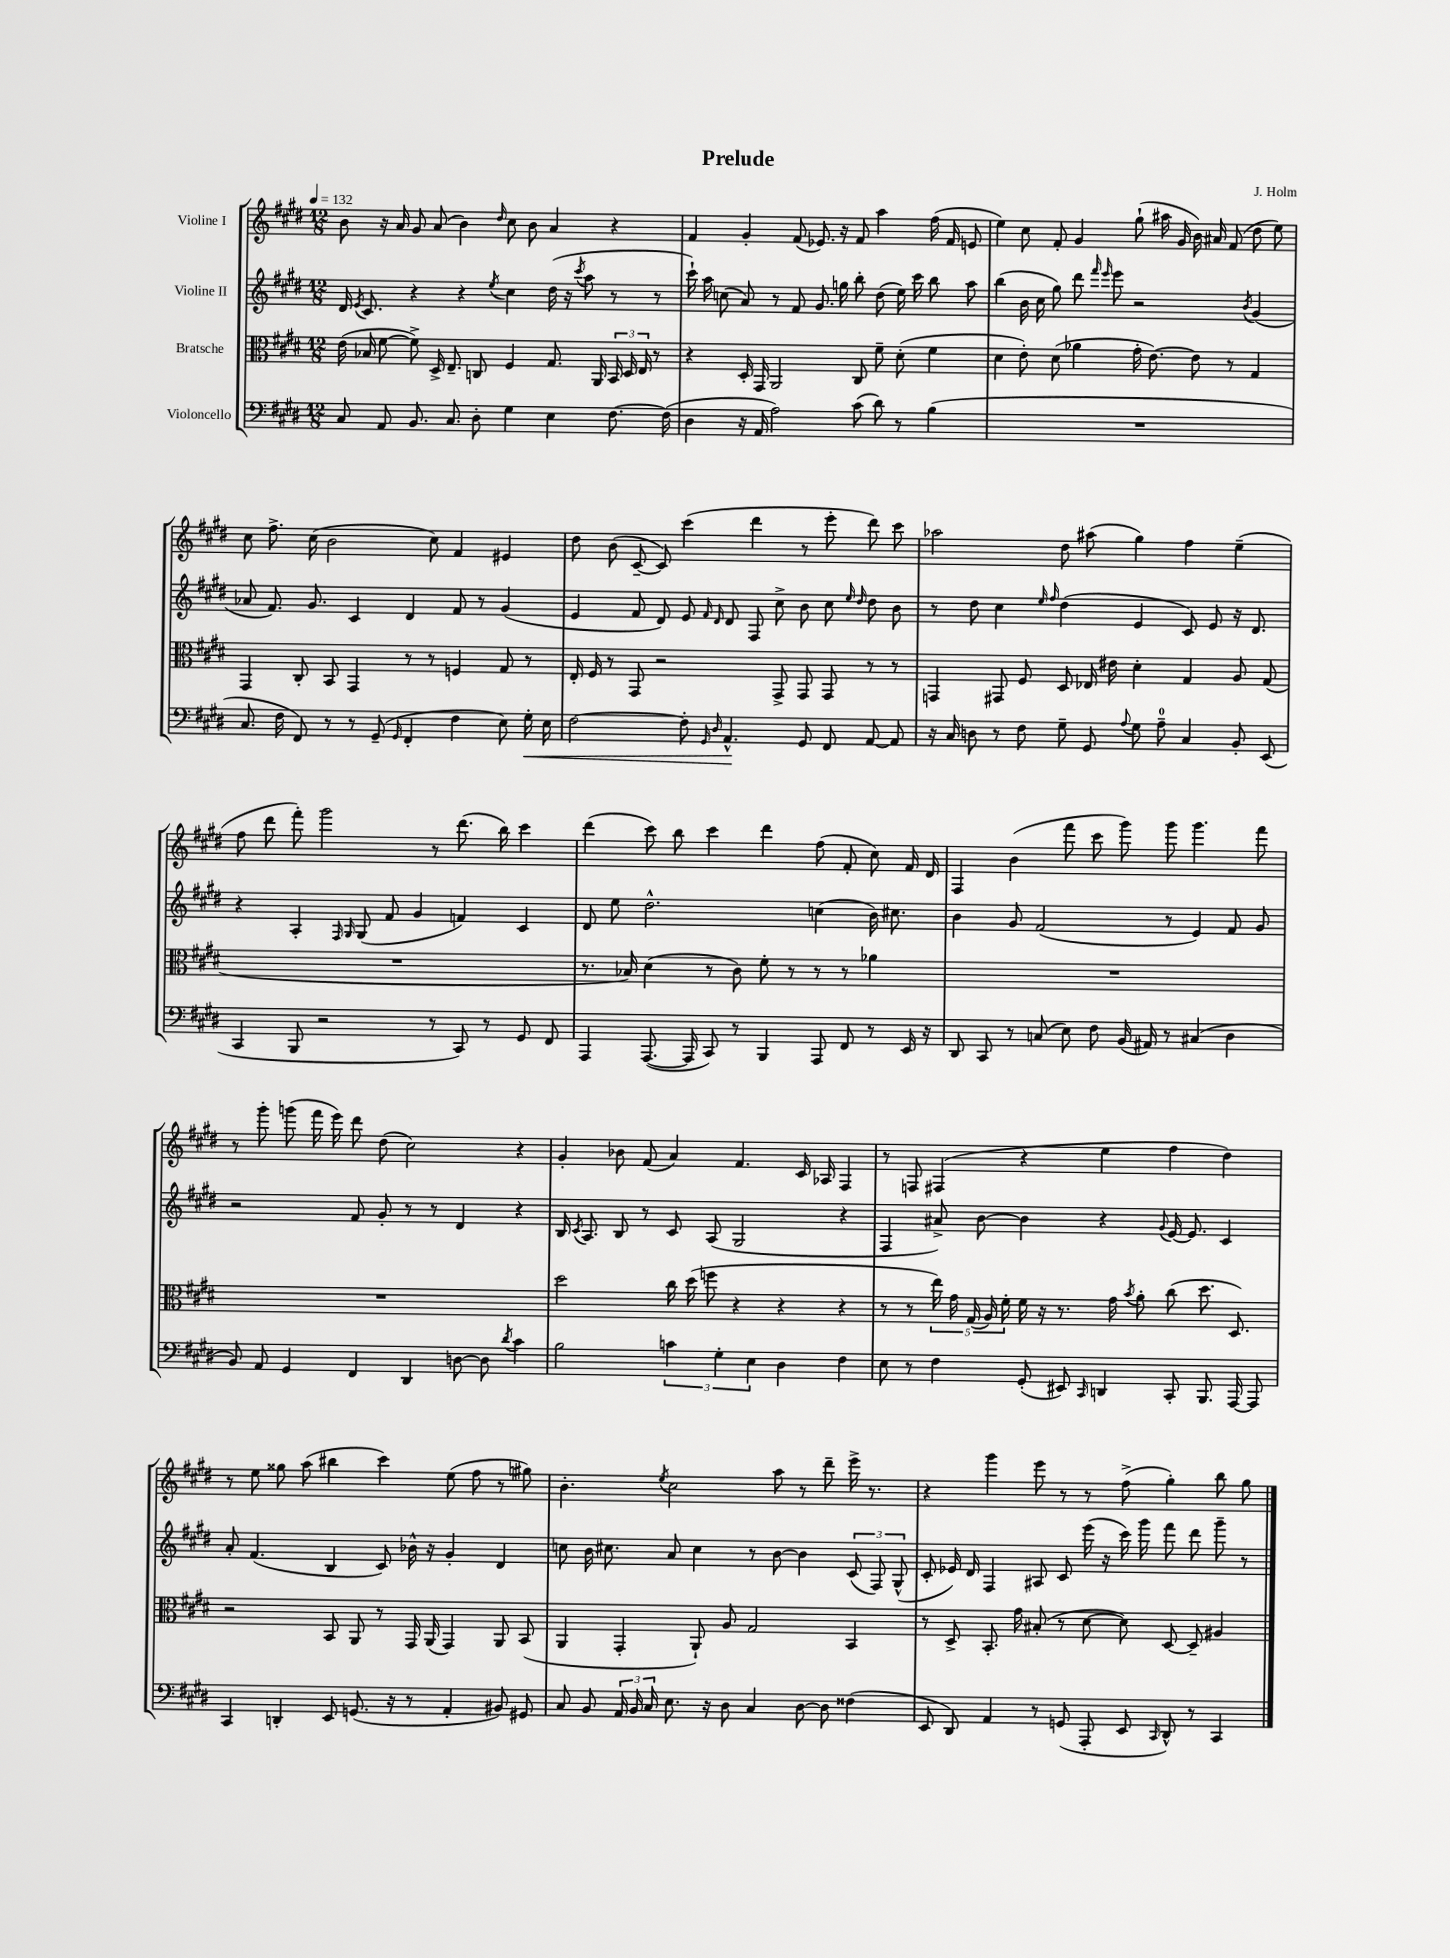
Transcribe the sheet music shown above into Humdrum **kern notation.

**kern	**kern	**kern	**kern
*staff4	*staff3	*staff2	*staff1
*clefF4	*clefC3	*clefG2	*clefG2
*k[f#c#g#d#]	*k[f#c#g#d#]	*k[f#c#g#d#]	*k[f#c#g#d#]
*M12/8	*M12/8	*M12/8	*M12/8
*MM132	*MM132	*MM132	*MM132
8C#	(16e	16d#	8b
.	.	8qe	.
.	16B-	8.c#	.
8AA	[8f#	.	16r
.	.	.	16a
8.BB	8f#^])	4r	8g#
.	16D#^	.	(8a
8.C#	8.E~	.	.
.	.	4r	4b)
8D#'	8C	.	.
.	.	8qee	16qqdd#
4G#	4F#	4cc#	8cc#
.	.	.	8b
4E	8.G#	(16dd#	4a
.	.	16r	.
.	.	8qccc#	.
.	.	8aa	.
.	16AA	.	.
[8.F#	24BB	8r	4r
.	24D#	.	.
.	24E	.	.
.	8r	8r	.
(16F#]	.	.	.
=	=	=	=
4D#	4r	16ccc#`)	4f#
.	.	16aa	.
.	.	(8cc	.
16r	16D#'	8a)	4g#'
16AA	16GG#	.	.
2A)	2AA	8r	.
.	.	8f#	(8f#
.	.	8.g#	8.e-)
.	.	16gg	16r
(8c#	8C#	8bb'	8f#
8d#)	8f#~	(8dd#	4aa
8r	(8d#'	16ee)	.
.	.	16ccc#	.
(4B	4f#	8bb	(16ff#
.	.	.	16f#
.	.	8aa	8e
=	=	=	=
1.r	4d#	(4bb	4ee)
.	8e')	16b	8cc#
.	.	16cc#	.
.	(8d#	8gg#)	8f#'
.	4a-	8ddd#	4g#
.	.	16qqfff#	.
.	.	16qqeee	.
.	.	8eee	.
.	16g#'	2r	(8gg#`
.	[8.e)	.	.
.	.	.	16aa#
.	.	.	16g#
.	8e]	.	16b)
.	.	.	16a#
.	8r	.	(8f#
.	.	8qb	.
.	4G#	(4g#	8dd#
.	.	.	8ee)
=	=	=	=
8.C#	4GG#	8a-	8cc#
.	.	8.f#)	8.ff#^
16F#	.	.	.
8FF#)	8C#'	.	.
.	.	8.g#	(16cc#
8r	8BB	.	2b
8r	4GG#	4c#	.
(8GG#~	.	.	.
16qqGG#	.	.	.
4FF#'	8r	4d#	.
.	8r	.	8cc#)
4F#	4F	8f#	4f#
.	.	8r	.
8E)	8G#	(4g#	4e#
16G#'	8r	.	.
16E	.	.	.
=	=	=	=
[2F#	16E'	4e	8dd#
.	16F#	.	.
.	8r	.	(8b
.	8GG#	8f#	[8c#~
.	2r	8d#)	8c#])
8F#']	.	8e	(4ccc#
16qqGG#	.	16qqf#	.
16qqD#	.	16qqd#	.
4.AA^^	.	8d#	.
.	.	8F#	4ddd#
.	8GG#^	8cc#^	.
8GG#	8GG#	8b	8r
8FF#	8GG#	8cc#	8eee'
.	.	16qqee	.
.	.	16qqdd#	.
[8AA	8r	8dd#	8ddd#)
8AA]	8r	8b	8ccc#
=	=	=	=
16r	4GG	8r	2aa-
16C#	.	.	.
8D	.	8dd#	.
8r	8GG#	4cc#	.
8F#	8F#	.	.
.	.	16qqee	.
.	.	16qqff#	.
8G#~	8D#	(4dd#	8dd#
8GG#	16E-	.	(8aa#
.	16e#	.	.
8qqA	.	.	.
8G#	4d#'	4e	4gg#)
8A~	.	.	.
4C#	4G#	8c#)	4ff#
.	.	8e	.
8BB'	8A	16r	(4ee~
.	.	8.d#	.
(8EE	(8G#	.	.
=	=	=	=
4CC#	1.r	4r	8ff#
.	.	.	8ddd#
8BBB	.	4A'	8fff#')
2r	.	.	2ggg#
.	.	16qqF#	.
.	.	16qqG#	.
.	.	(8G#	.
.	.	8f#	.
.	.	4g#	.
8r	.	.	8r
8CC#)	.	4f)	(8.ddd#
8r	.	.	.
.	.	.	16bb)
8GG#	.	4c#	4ccc#
8FF#	.	.	.
=	=	=	=
4AAA	8.r	8d#	(4ddd#
.	.	8ee	.
.	16B-)	.	.
([8.AAA	(4d#	2.dd#^^	8ccc#)
.	.	.	8bb
16AAA]	.	.	.
8CC#)	8r	.	4ccc#
8r	8c#)	.	.
4BBB	8f#'	.	4ddd#
.	8r	.	.
8AAA	8r	(4cc	(8ff#
8FF#	8r	.	8f#'
8r	4a-	16b)	8cc#)
.	.	8.cc#	.
16EE	.	.	16f#
16r	.	.	16d#
=	=	=	=
8DD#	1.r	4b	4F#
8CC#	.	.	.
8r	.	8g#	(4b
(8C	.	(2f#	.
8E)	.	.	8fff#
8F#	.	.	8ccc#
(16BB	.	.	8ggg#)
16AA#)	.	.	.
8r	.	8r	8ggg#
(4C#	.	4e)	4.ggg#
4D#	.	8f#	.
.	.	8g#	8fff#
=	=	=	=
8BB)	1.r	2r	8r
8AA	.	.	8ggg#'
4GG#	.	.	(8ggg
.	.	.	16fff#
.	.	.	16eee)
4FF#	.	8f#	8ddd#
.	.	8g#'	(8dd#
4DD#	.	8r	2cc#)
.	.	8r	.
[8D	.	4d#	.
8D]	.	.	.
8qd#	.	.	.
4c#	.	4r	4r
=	=	=	=
2B	2dd#	16B	4g#'
.	.	8qc#	.
.	.	8.A	.
.	.	8B	8b-
.	.	8r	(8f#
6c	16cc#	8c#	4a)
.	(16dd#	.	.
.	8ff	(8A	.
6G#'	.	.	.
.	4r	2G#	4.f#
6E	.	.	.
4D#	4r	.	.
.	.	.	16c#
.	.	.	16A-
4F#	4r	4r	4F#
=	=	=	=
8E	8r	4F#	8r
8r	8r	.	8F
4F#	20ee)	8a#^)	(4F#
.	20g#	.	.
.	(20G#	.	.
.	.	[8b	.
.	20A)	.	.
.	20f#'	.	.
(8GG#'	16f#	4b]	4r
.	16r	.	.
8EE#)	8.r	.	.
16qqCC#	.	.	.
4DD	.	4r	4ee
.	16g#	.	.
.	8qb	.	.
.	8a'	.	.
.	.	8qqg#	.
8CC#'	(8cc#	[16e	4ff#
.	.	8.e]	.
8.BBB	8.dd#	.	.
.	.	4c#	4dd#)
[16AAA	8.D#)	.	.
8AAA]	.	.	.
=	=	=	=
4CC#	2r	8a'	8r
.	.	(4.f#	8ee
4DD'	.	.	8gg##
.	.	.	(8aa
8EE	8BB	4B	4bb#
(8.GG	8AA	.	.
.	8r	8c#)	4ccc#)
16r	.	.	.
8r	16GG#	16b-^^	.
.	(16AA	16r	.
4AA'	4GG#)	4g#'	(8ee
.	.	.	8ff#
8BB#)	8AA	4d#	8r
8GG#	(8BB	.	8gg#)
=	=	=	=
8C#	4AA	8cc	4.b'
8BB	.	16b	.
.	.	8.cc#	.
24AA	4GG#'	.	.
24BB	.	.	.
24C#	.	.	.
.	.	.	8qee
8.E	.	8a	2cc#
.	8AA`)	4cc#	.
16r	.	.	.
8D#	8A	.	.
4C#	2G#	8r	.
.	.	[8b	8aa
[8D#	.	4b]	8r
8D#]	.	.	8ddd#~
(4F##	4BB	(12c#	16eee^
.	.	.	8.r
.	.	12F#)	.
.	.	(12G#^^	.
=	=	=	=
8EE	8r	8c#'	4r
8DD#)	8D#^	16e-)	.
.	.	16d#	.
4AA	8.BB'	4F#	4ggg#
.	16g#	.	.
8r	(8B#'	8A#	8eee
(8GG	8r	8c#	8r
8AAA'	[8d#	(16eee	8r
.	.	16r	.
8EE	8d#])	16ccc#)	(8ff#^
.	.	16ggg#	.
16qqCC#	.	.	.
8DD#^^)	[8D#	8fff#	4gg#')
8r	8D#~]	8ddd#	.
4CC#	4A#	8ggg#~	8bb
.	.	8r	8gg#
==	==	==	==
*-	*-	*-	*-
